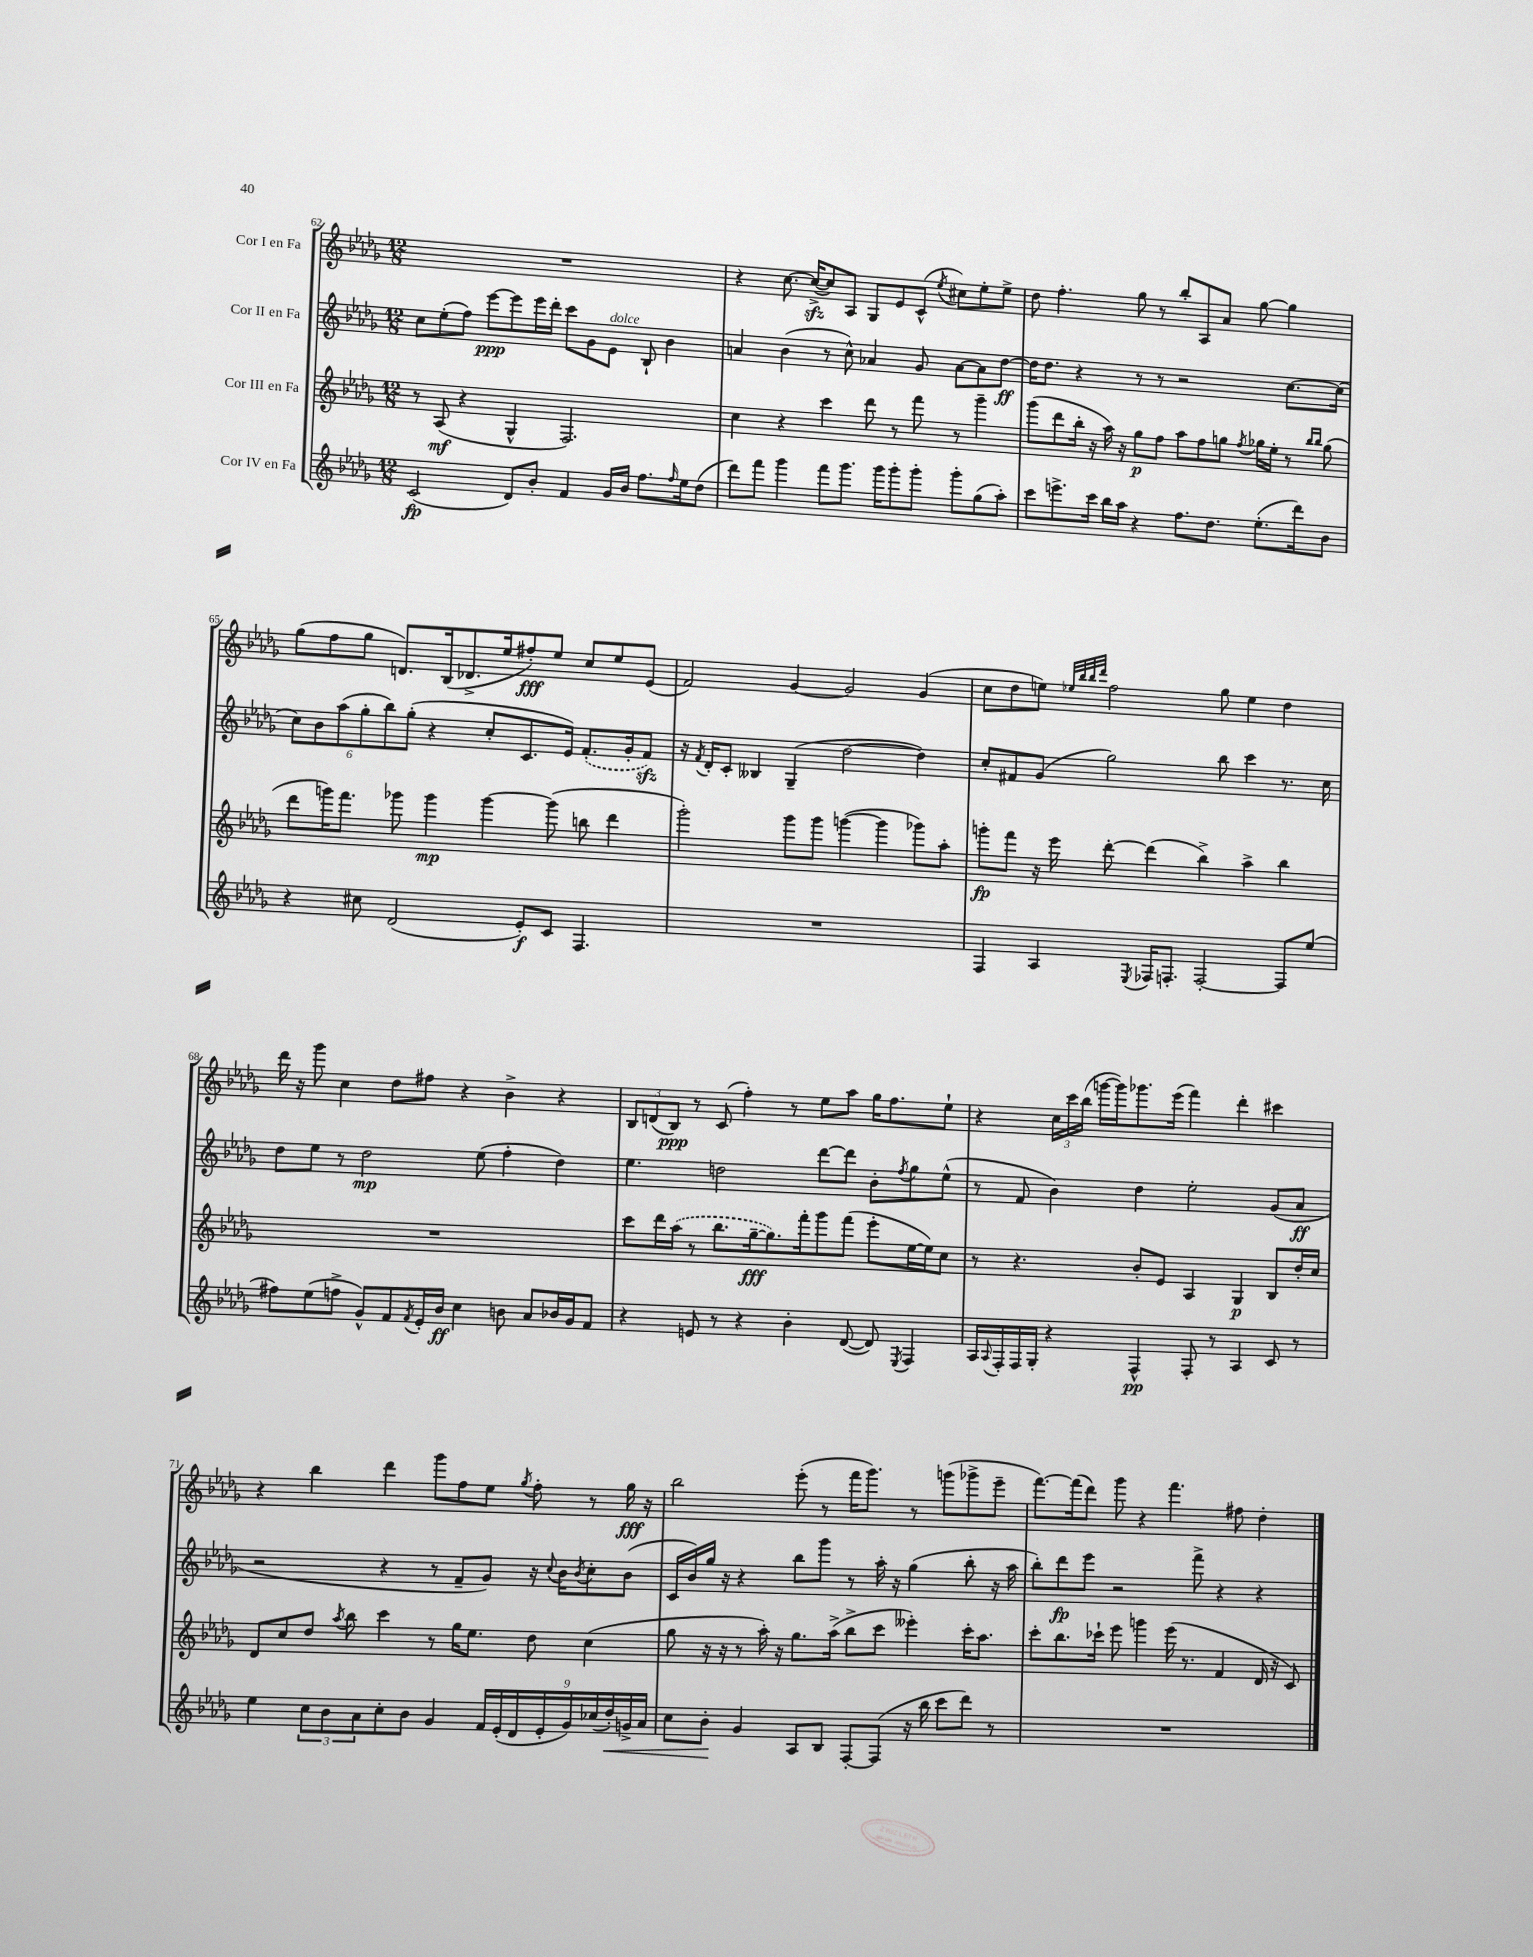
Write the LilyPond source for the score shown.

<<
\new StaffGroup <<
\new Staff = "s0" \with { instrumentName = "Cor I en Fa" } {
    \clef treble \key des \major \numericTimeSignature \time 12/8
    R1. |
    r4 c''8.~ c''16~->\sfz( c''8) aes8 ges8 ees'8 c'8-^( \acciaccatura { ees''8 } cis''8) ees''8-. ees''8-> |
    des''8 f''4.-. ges''8 r8 bes''8-. aes8 aes'8 ges''8~ ges''4 |
    ges''8( f''8 ges''8 d'8.) bes16( des'8.-> ees''16 fis''8-.\fff) ees''8 c''8 ees''8 ees'8( |
    f'2) ges'4~ ges'2 ges'4( |
    c''8 des''8 e''8) \grace { ees''32 bes''32 bes''32 des'''32 } f''2 ges''8 ees''4 des''4 |
    des'''16 r16 ges'''8 c''4 des''8 fis''8 r4 bes'4-> r4 |
    \tuplet 3/2 { bes8 d'8( bes8\ppp) } r8 c'8( f''4-.) r8 ees''8 aes''8 ges''16 f''8. ees''8-! |
    r4 \tuplet 3/2 { c''16 c'''16 bes''16( } g'''16~ g'''16) ges'''8. ees'''16( f'''4) des'''4-. cis'''4 |
    r4 bes''4 des'''4 ges'''8 f''8 ees''8 \acciaccatura { ges''8 } f''8-. r8 ges''16\fff r16 |
    bes''2 ees'''8-.( r8 f'''16 ges'''8.) r8 g'''8( ges'''8-> ees'''8-- |
    f'''8.~) f'''16( des'''8) ges'''8 r4 f'''4. fis''8 des''4-. \bar "|." |
}
\new Staff = "s1" \with { instrumentName = "Cor II en Fa" } {
    \clef treble \key des \major \numericTimeSignature \time 12/8
    c''8 ees''8-.( f''8) ees'''8~\ppp ees'''8 ees'''16 des'''16-. c'''8 ges'8 ees'8^\markup { \italic "dolce" } bes8-! bes'4 |
    a'4 bes'4( r8 c''8-^) aes'4 ges'8 aes'8~ aes'8 des''8~\ff |
    des''16 des''8. r4 r8 r8 r2 c''8.~ c''16( |
    \tuplet 6/4 { c''8) bes'8 aes''8( ges''8-. bes''8) ges''8-.( } r4 c''8-. c'8. ees'16) \once \slurDashed f'8.-.( ges'16-. f'8\sfz) |
    r16 \acciaccatura { f'8 } des'16-. c'8-. beses4 ges4--( des''2~ des''4) |
    c''8-. fis'8 ges'8( ges''2) bes''8 c'''4 r8. c''16 |
    des''8 ees''8 r8 des''2\mp ees''8( f''4-. des''4) |
    ees''4. d''2 des'''8~ des'''8 bes'8-. \acciaccatura { f''8 } ges''8 ees''8-^( |
    r8 f'8 bes'4) des''4 ees''2-. ges'8( aes'8\ff |
    r2 r4 r8 f'8-- ges'8) r16 \appoggiatura { c''8 } bes'16 \acciaccatura { bes'8 } c''8-. bes'8( |
    c'16 bes'16) ges''16 r16 r4 bes''8 ges'''8 r8 aes''16-. r16 ges''4( bes''8-. r16 aes''16 |
    bes''8-.) des'''8\fp ees'''8 r2 f'''8-> r4 r4 \bar "|." |
}
\new Staff = "s2" \with { instrumentName = "Cor III en Fa" } {
    \clef treble \key des \major \numericTimeSignature \time 12/8
    r8 aes8\mf( r4 ges4-^ f2.) |
    c''4 r4 c'''4 des'''8 r8 f'''8 r8 ges'''4-- |
    ges'''8( des'''8 bes''16-. r16 aes''16) r16 ges''8\p f''8 aes''8 f''8 g''8 \acciaccatura { f''8 } ges''16 ees''16-. r8 \grace { bes''16 bes''16 } ges''8( |
    des'''8 g'''16) f'''8. ges'''8 ges'''4\mp ges'''4~ ges'''8( b''8 des'''4 |
    ges'''2-.) ges'''8 ges'''8 g'''4~( g'''4 ges'''8) aes''8-. |
    g'''8-.\fp f'''8 r16 ees'''16 des'''8~-. des'''4( bes''4->) aes''4-> bes''4 |
    R1. |
    c'''8 des'''16 \once \slurDashed aes''16( r8 bes''8. ges''16~--\fff ges''8.) f'''16-. ges'''8 f'''8( ees'''8-. ees''16~ ees''16) c''8 |
    r8 r4. bes'8-. ees'8 aes4 ges4\p bes8 des''16-. c''16 |
    des'8 c''8 des''8 \acciaccatura { aes''8 } bes''8 c'''4 r8 ges''16 ees''8. des''8 c''4( |
    ges''8 r16 r16 r8 aes''16-.) r16 ges''8. aes''16->( bes''8-> c'''8 eeses'''4-.) c'''16-. aes''8. |
    c'''8-. bes''8. ces'''16-! ees'''8 g'''4 ees'''16( r8. f'4 des'16 r16 c'8) \bar "|." |
}
\new Staff = "s3" \with { instrumentName = "Cor IV en Fa" } {
    \clef treble \key des \major \numericTimeSignature \time 12/8
    c'2\fp( des'8) bes'8-. f'4 ges'16 bes'16 f''8. \grace { f''16 } ees''16 des''8( |
    des'''8) f'''8 ges'''4 f'''8 ges'''8. ges'''16 ges'''8-. ges'''8-. ges'''8-. ges''8( aes''8-.) |
    c'''8 e'''8.-> c'''16 bes''16 aes''16 r4 f''8. des''8. ees''8.-.( des'''16) bes'8 |
    r4 cis''8 des'2( ees'8-.\f) c'8 f4. |
    R1. |
    f4 aes4 \acciaccatura { ees8 } fes16 f8.-. f2~-. f8 ees''8( |
    fis''8) ees''8( f''8-> ges'8-^) f'8 \acciaccatura { f'8 } ees'16-. bes'16\ff c''4 b'8 aes'8 bes'16 ges'16 f'8 |
    r4 e'8 r8 r4 bes'4-. des'8~( des'8) \acciaccatura { ees8 } f4 |
    aes16 \appoggiatura { aes8 } f16-. f16 ges16-. r4 f4-^\pp f8-. r8 aes4 c'8 r8 |
    ees''4 \tuplet 3/2 { c''8 bes'8 aes'8 } c''8-. bes'8 ges'4 \tuplet 9/8 { f'16 ees'16-.( des'16 ees'16-. ges'16) ces''16( des''16-.\<) g'16-> aes'16 } |
    c''8 bes'8-.\! ges'4 aes8 bes8 f8~-. f8( r16 bes''16 c'''8 des'''8) r8 |
    R1. \bar "|." |
}
>>
>>
\layout { \context { \Score currentBarNumber = #62 } }
